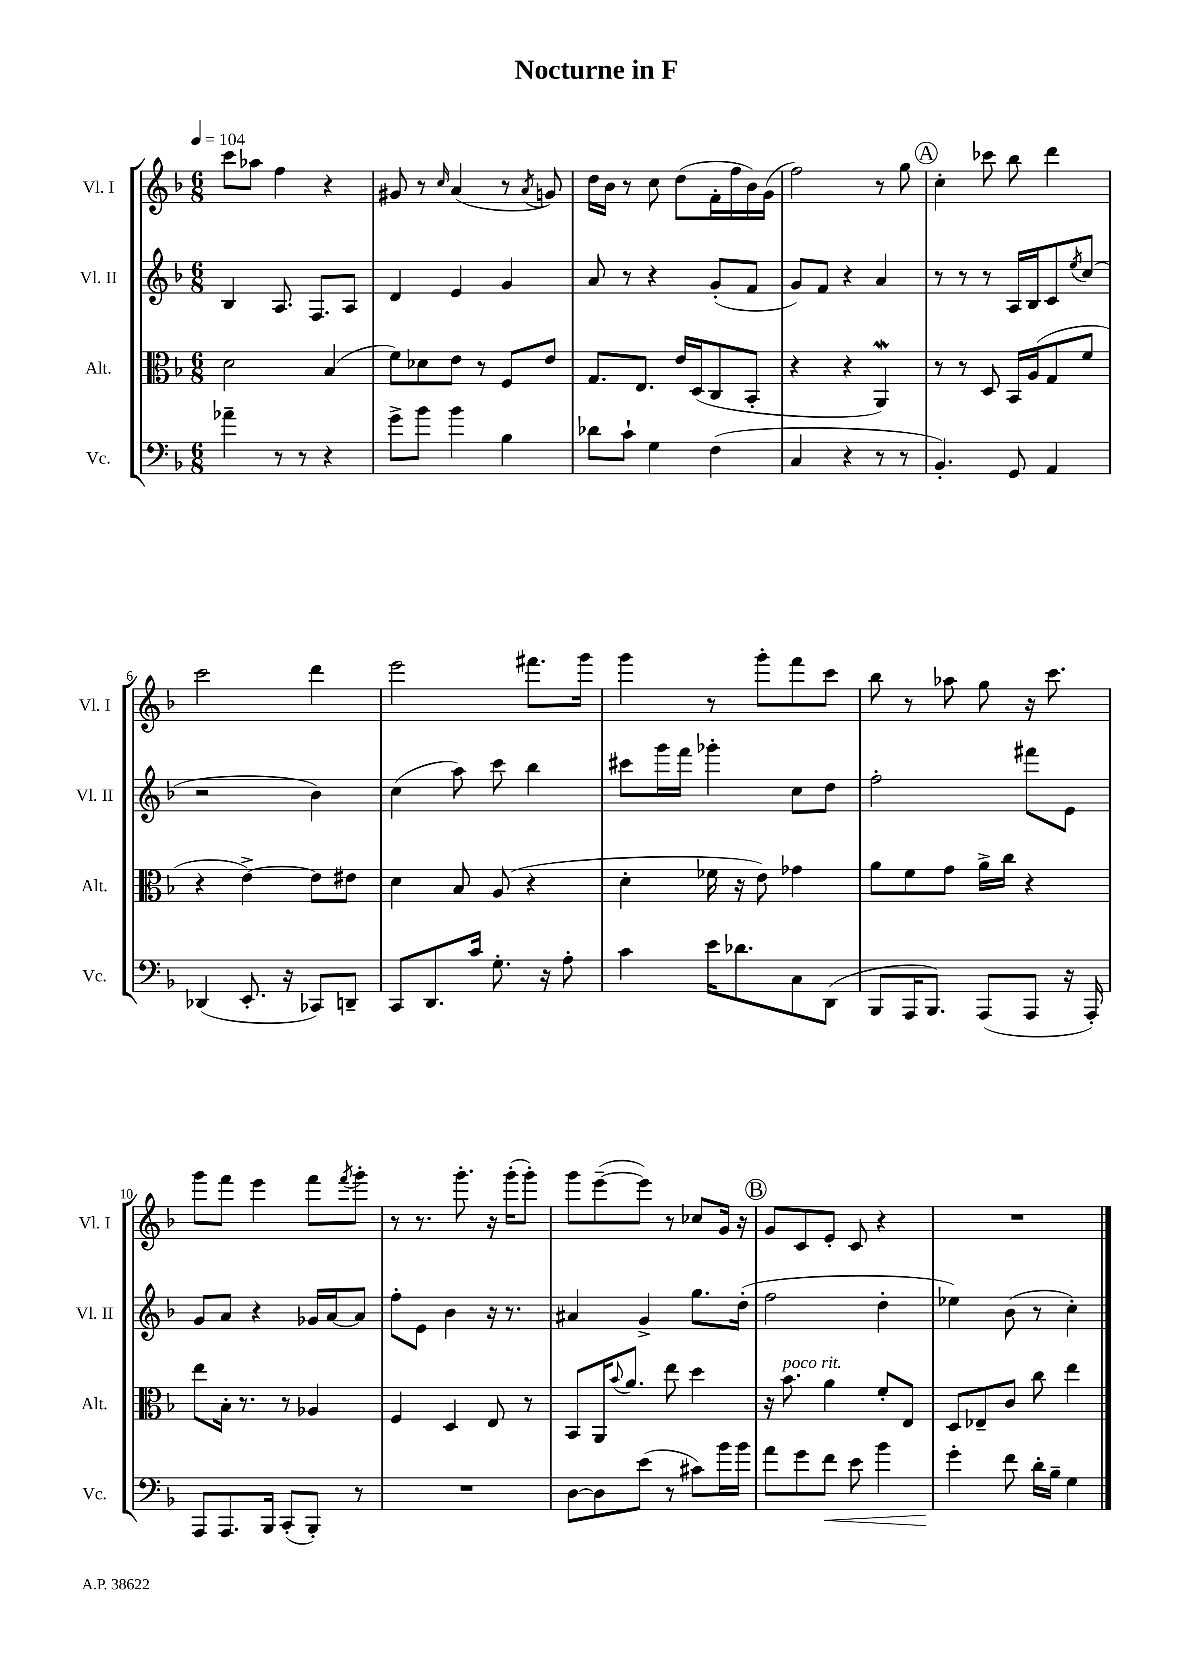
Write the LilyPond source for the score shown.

\header { title = "Nocturne in F" }
<<
\new StaffGroup <<
\new Staff = "s0" \with { instrumentName = "Vl. I" shortInstrumentName = "Vl. I" } {
    \clef treble \key f \major \numericTimeSignature \time 6/8 \tempo 4 = 104
    c'''8 aes''8 f''4 r4 |
    gis'8 r8 \grace { c''16 } a'4( r8 \acciaccatura { a'8 } g'8) |
    d''16 bes'16 r8 c''8 d''8( f'16-. f''16 bes'16) g'16( |
    f''2) r8 g''8 |
    \mark \markup { \circle "A" } c''4-. ces'''8 bes''8 d'''4 |
    c'''2 d'''4 |
    e'''2 fis'''8. g'''16 |
    g'''4 r8 g'''8-. f'''8 c'''8 |
    bes''8 r8 aes''8 g''8 r16 c'''8. |
    g'''8 f'''8 e'''4 f'''8 \acciaccatura { f'''8 } g'''8-. |
    r8 r8. g'''8.-. r16 g'''16-.( g'''8-.) |
    g'''8 e'''8~--( e'''8) r8 ces''8 g'16 r16 |
    \mark \markup { \circle "B" } g'8 c'8 e'8-. c'8 r4 |
    R2. \bar "|." |
}
\new Staff = "s1" \with { instrumentName = "Vl. II" shortInstrumentName = "Vl. II" } {
    \clef treble \key f \major \numericTimeSignature \time 6/8
    bes4 a8. f8. a8 |
    d'4 e'4 g'4 |
    a'8 r8 r4 g'8-.( f'8 |
    g'8) f'8 r4 a'4 |
    \mark \markup { \circle "A" } r8 r8 r8 a16 bes16 c'8 \acciaccatura { e''8 } c''8( |
    r2 bes'4) |
    c''4( a''8) c'''8 bes''4 |
    cis'''8 g'''16 f'''16 ges'''4-. c''8 d''8 |
    f''2-. fis'''8 e'8 |
    g'8 a'8 r4 ges'16 a'16~ a'8 |
    f''8-. e'8 bes'4 r16 r8. |
    ais'4 g'4-> g''8. d''16-.( |
    \mark \markup { \circle "B" } f''2 d''4-. |
    ees''4) bes'8( r8 c''4-.) \bar "|." |
}
\new Staff = "s2" \with { instrumentName = "Alt." shortInstrumentName = "Alt." } {
    \clef alto \key f \major \numericTimeSignature \time 6/8
    d'2 bes4( |
    f'8) des'8 e'8 r8 f8 e'8 |
    g8. e8. e'16 d16( c8 bes,8-. |
    r4 r4 a,4\mordent) |
    \mark \markup { \circle "A" } r8 r8 d8 bes,16 a16( g8 f'8 |
    r4 e'4~->) e'8 eis'8 |
    d'4 bes8 a8( r4 |
    d'4-. fes'16 r16 e'8) ges'4 |
    a'8 f'8 g'8 a'16-> c''16 r4 |
    e''8 bes16-. r8. r8 aes4 |
    f4 d4 e8 r8 |
    bes,8 a,16 \appoggiatura { bes'8 } a'8. e''8 d''4 |
    \mark \markup { \circle "B" } r16 bes'8.^\markup { \italic "poco rit." } a'4 f'8-. e8 |
    d8 ees8-- c'8 c''8 e''4 \bar "|." |
}
\new Staff = "s3" \with { instrumentName = "Vc." shortInstrumentName = "Vc." } {
    \clef bass \key f \major \numericTimeSignature \time 6/8
    aes'4-- r8 r8 r4 |
    g'8-> bes'8 bes'4 bes4 |
    des'8 c'8-! g4 f4( |
    c4 r4 r8 r8 |
    \mark \markup { \circle "A" } bes,4.-.) g,8 a,4 |
    des,4( e,8.-. r16 ces,8) d,8-- |
    c,8 d,8. c'16 g8.-. r16 a8-. |
    c'4 e'16 des'8. c8 d,8( |
    bes,,8 a,,16 bes,,8.) a,,8( a,,8 r16 a,,16-.) |
    a,,8 a,,8. bes,,16 c,8-.( bes,,8-.) r8 |
    R2. |
    d8~ d8 e'8( r8 cis'8) bes'16 bes'16 |
    \mark \markup { \circle "B" } a'8 g'8 f'8\< e'8 bes'4 |
    g'4-.\! f'8 d'16-. bes16-- g4 \bar "|." |
}
>>
>>
